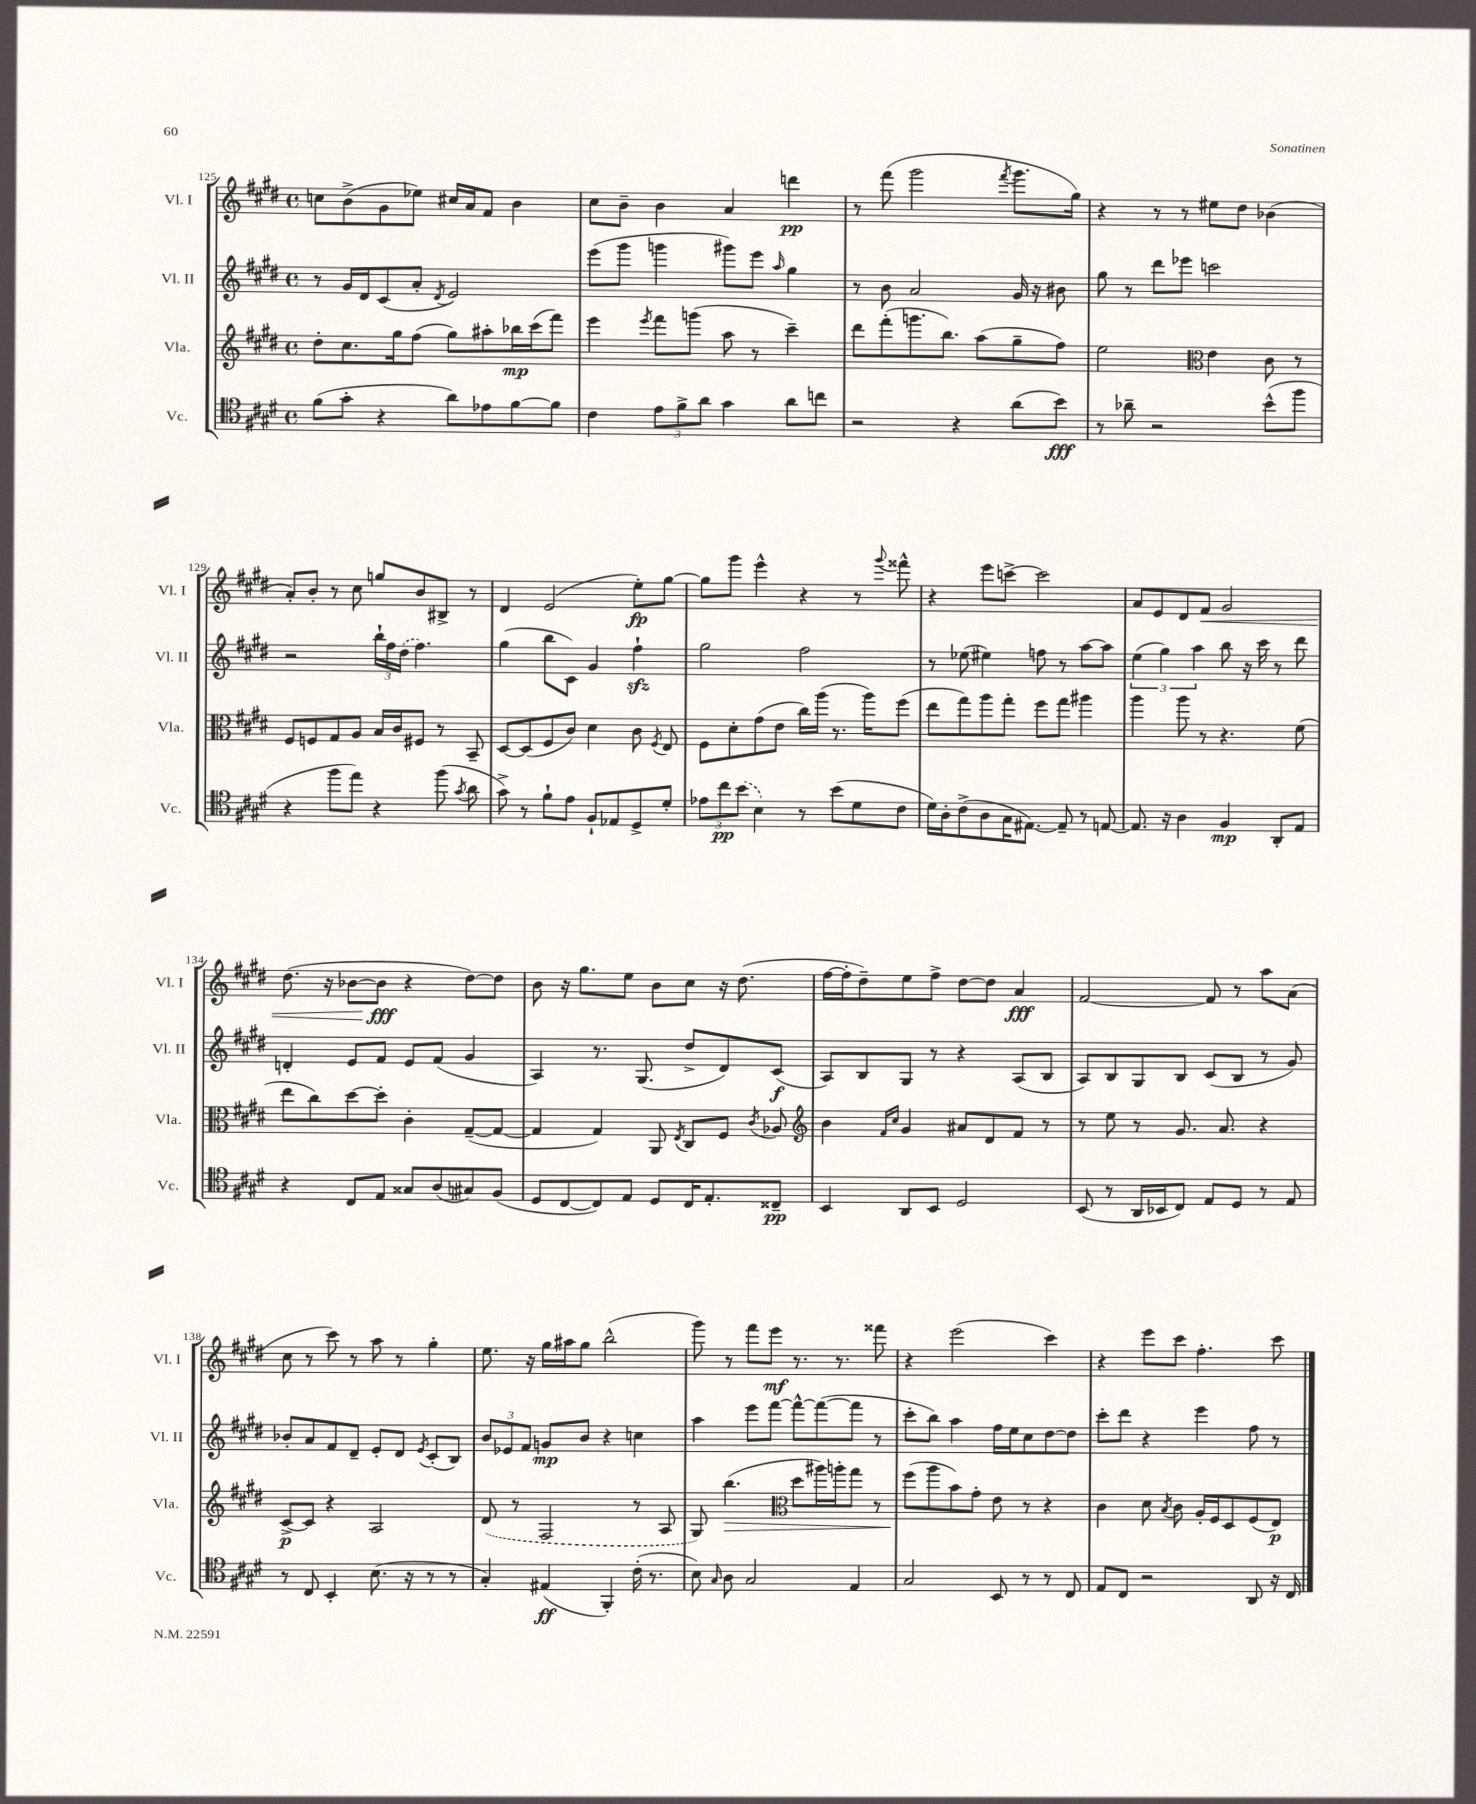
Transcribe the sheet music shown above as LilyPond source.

<<
\new StaffGroup <<
\new Staff = "s0" \with { instrumentName = "Vl. I" shortInstrumentName = "Vl. I" } {
    \clef treble \key e \major \defaultTimeSignature \time 4/4
    \autoBeamOff c''8[ b'8->( gis'8 ees''8]) cis''16[ a'16 fis'8] b'4 |
    cis''8[ b'8]-- b'4 a'4 d'''4\pp |
    r8 fis'''8( gis'''2 \acciaccatura { fis'''8 } gis'''8.[ gis''16]) |
    r4 r8 r8 eis''8[ dis''8] bes'4( |
    a'8[-.) b'8]-. r8 cis''8 g''8[ b'8 bis8]-> r8 |
    dis'4 e'2( e''8[-.\fp) gis''8]~ |
    gis''8[ gis'''8] e'''4-^ r4 r8 \appoggiatura { gis'''8 } fisis'''8-^ |
    r4 e'''8[ c'''8]~-> c'''2 |
    a'8[ e'8 dis'8 fis'8]\< gis'2 |
    dis''8.( r16 bes'8[~ bes'8]\fff\! r4 dis''8[~) dis''8] |
    b'8 r16 gis''8.[ e''8] b'8[ cis''8] r16 dis''8.( |
    fis''16[~ fis''16-. dis''8--) e''8 fis''8]-> dis''8[~ dis''8] a'4\fff |
    fis'2~ fis'8 r8 a''8[ a'8]( |
    cis''8 r8 cis'''8) r8 a''8 r8 gis''4-. |
    e''8. r16 gis''16[ ais''16 gis''8] b''2-^( |
    gis'''8) r8 fis'''8[ e'''8]\mf r8. r8. fisis'''8 |
    r4 e'''2( cis'''4) |
    r4 e'''8[ cis'''8] fis''4.-. cis'''8 \bar "|." |
}
\new Staff = "s1" \with { instrumentName = "Vl. II" shortInstrumentName = "Vl. II" } {
    \clef treble \key e \major \defaultTimeSignature \time 4/4
    \autoBeamOff r8 gis'16[ dis'16 cis'8( a'8]-. \acciaccatura { dis'8 } e'2) |
    e'''8[( gis'''8] g'''4 gis'''8[) e'''8] \grace { a''16 } gis''4 |
    r8 b'8 a'2 gis'16 r16 bis'8 |
    gis''8 r8 dis'''8[ ees'''8] c'''2 |
    r2 \tuplet 3/2 { b''16[-! fis''16 \once \slurDashed dis''16]( } fis''4.) |
    gis''4( b''8[ cis'8]) gis'4 fis''4-!\sfz |
    gis''2 fis''2 |
    r8 ees''8( eis''4) f''8 r8 a''8[~ a''8] |
    \tuplet 3/2 { e''4( gis''4) a''4 } b''8 r16 cis'''16 r8 dis'''8 |
    d'4-. e'8[ fis'8] e'8[ fis'8]( gis'4 |
    a4) r8. gis8.( dis''8[-> dis'8) cis'8]\f( |
    a8[) b8 gis8] r8 r4 a8[( b8] |
    a8[) b8 gis8 b8] cis'8[( b8] r8 gis'8) |
    bes'8[-. a'8 fis'8 dis'8]-- e'8[-. dis'8] \acciaccatura { e'8 } cis'8[-.( b8]) |
    \tuplet 3/2 { b'8[ ees'8 fis'8] } g'8[\mp b'8] r4 c''4 |
    a''4 e'''8[ fis'''8]~ fis'''8[~-^ fis'''8~( fis'''8] r8 |
    cis'''8[-. b''8]) a''4 fis''16[ e''16 cis''8 dis''8~ dis''8] |
    cis'''8[-. dis'''8] r4 e'''4 fis''8 r8 \bar "|." |
}
\new Staff = "s2" \with { instrumentName = "Vla." shortInstrumentName = "Vla." } {
    \clef treble \key e \major \defaultTimeSignature \time 4/4
    \autoBeamOff dis''8[-. cis''8. gis''16 fis''8]( gis''8[) ais''8-. bes''16\mp cis'''16( fis'''8]) |
    e'''4 \acciaccatura { e'''8 } fis'''8[ g'''8]( a''8 r8 cis'''4--) |
    dis'''8[ fis'''8-.( g'''8. b''8.]) a''8[( gis''8-- fis''8]) |
    e''2 \clef alto e'4 cis'8 r8 |
    fis8[ f8 gis8 a8] b16[ cis'16 fis8] r8 b,8-- |
    dis8[~ dis8( fis8 cis'8]) dis'4 cis'8 \acciaccatura { fis8 } e8 |
    fis8[ dis'8-. gis'8( e'8] cis''16[) a''16]( r8. a''16[) fis''8]( |
    e''8[ gis''8) a''8 gis''8]-. fis''8[ gis''8] ais''4 |
    a''4 a''8 r8 r4. fis'8( |
    e''8[ cis''8) dis''8~ dis''8]-. cis'4-. gis8[~--( gis8]~ |
    gis4 gis4) a,8 \acciaccatura { e8 } cis8[ fis8] \acciaccatura { cis'8 } aes8 |
    \clef treble b'4 \grace { fis'16[ cis''16] } gis'4 ais'8[ dis'8 fis'8] r8 |
    r8 e''8 r8 gis'8. a'8. r4 |
    cis'8[~->\p cis'8] r4 a2 |
    \once \slurDashed dis'8( r8 fis2 r8 a8 |
    gis8) b''4.\>( \clef alto dis''8[ ais''16) a''16-. gis''8] r8 |
    fis''8[\!( a''8 b'8) gis'8]-. e'8 r8 r4 |
    cis'4 dis'8 \acciaccatura { b8 } cis'8 a16[-. fis16 dis8 fis8( e8]\p) \bar "|." |
}
\new Staff = "s3" \with { instrumentName = "Vc." shortInstrumentName = "Vc." } {
    \clef tenor \key e \major \defaultTimeSignature \time 4/4
    \autoBeamOff fis'8[( gis'8]-. r4 a'8[) ees'8 fis'8~ fis'8] |
    cis'4 \tuplet 3/2 { e'8[ fis'8-> a'8] } gis'4 a'8[ c''8] |
    r2 r4 a'8[( b'8]\fff) |
    r8 aes'8-- r2 b'8[-^( fis''8] |
    r4 fis''8[ e''8]) r4 fis''8( \acciaccatura { gis'8 } a'8 |
    gis'8->) r8 fis'8[-! e'8] fis8[-! ees8 dis8-> dis'8]-. |
    \tuplet 3/2 { ees'8[ cis''8\pp \once \slurDashed b'8]( } b4) r8 b'8[( dis'8 cis'8] |
    dis'16[) a16-. cis'8->( a8 gis16 eis8.]~) eis8-- r8 e8~ |
    e8. r16 a4 fis4\mp a,8[-. e8] |
    r4 cis8[ e8] gisis8[ a8( gis8) fis8]( |
    dis8[ cis8~ cis8) e8] dis8[ cis16 e8.-. cisis8]--\pp |
    b,4 a,8[ b,8] dis2 |
    b,8( r8 a,16[ bes,16 cis8]) e8[ dis8] r8 e8 |
    r8 cis8 b,4-. b8.( r16 r8 r8 |
    gis4-.) eis4\ff( fis,4-.) cis'16-.( r8. |
    b8) \grace { gis16 } a8 gis2 e4 |
    gis2 b,8 r8 r8 cis8 |
    e8[ cis8] r2 a,8 r16 cis16 \bar "|." |
}
>>
>>
\layout { \context { \Score currentBarNumber = #125 } }
